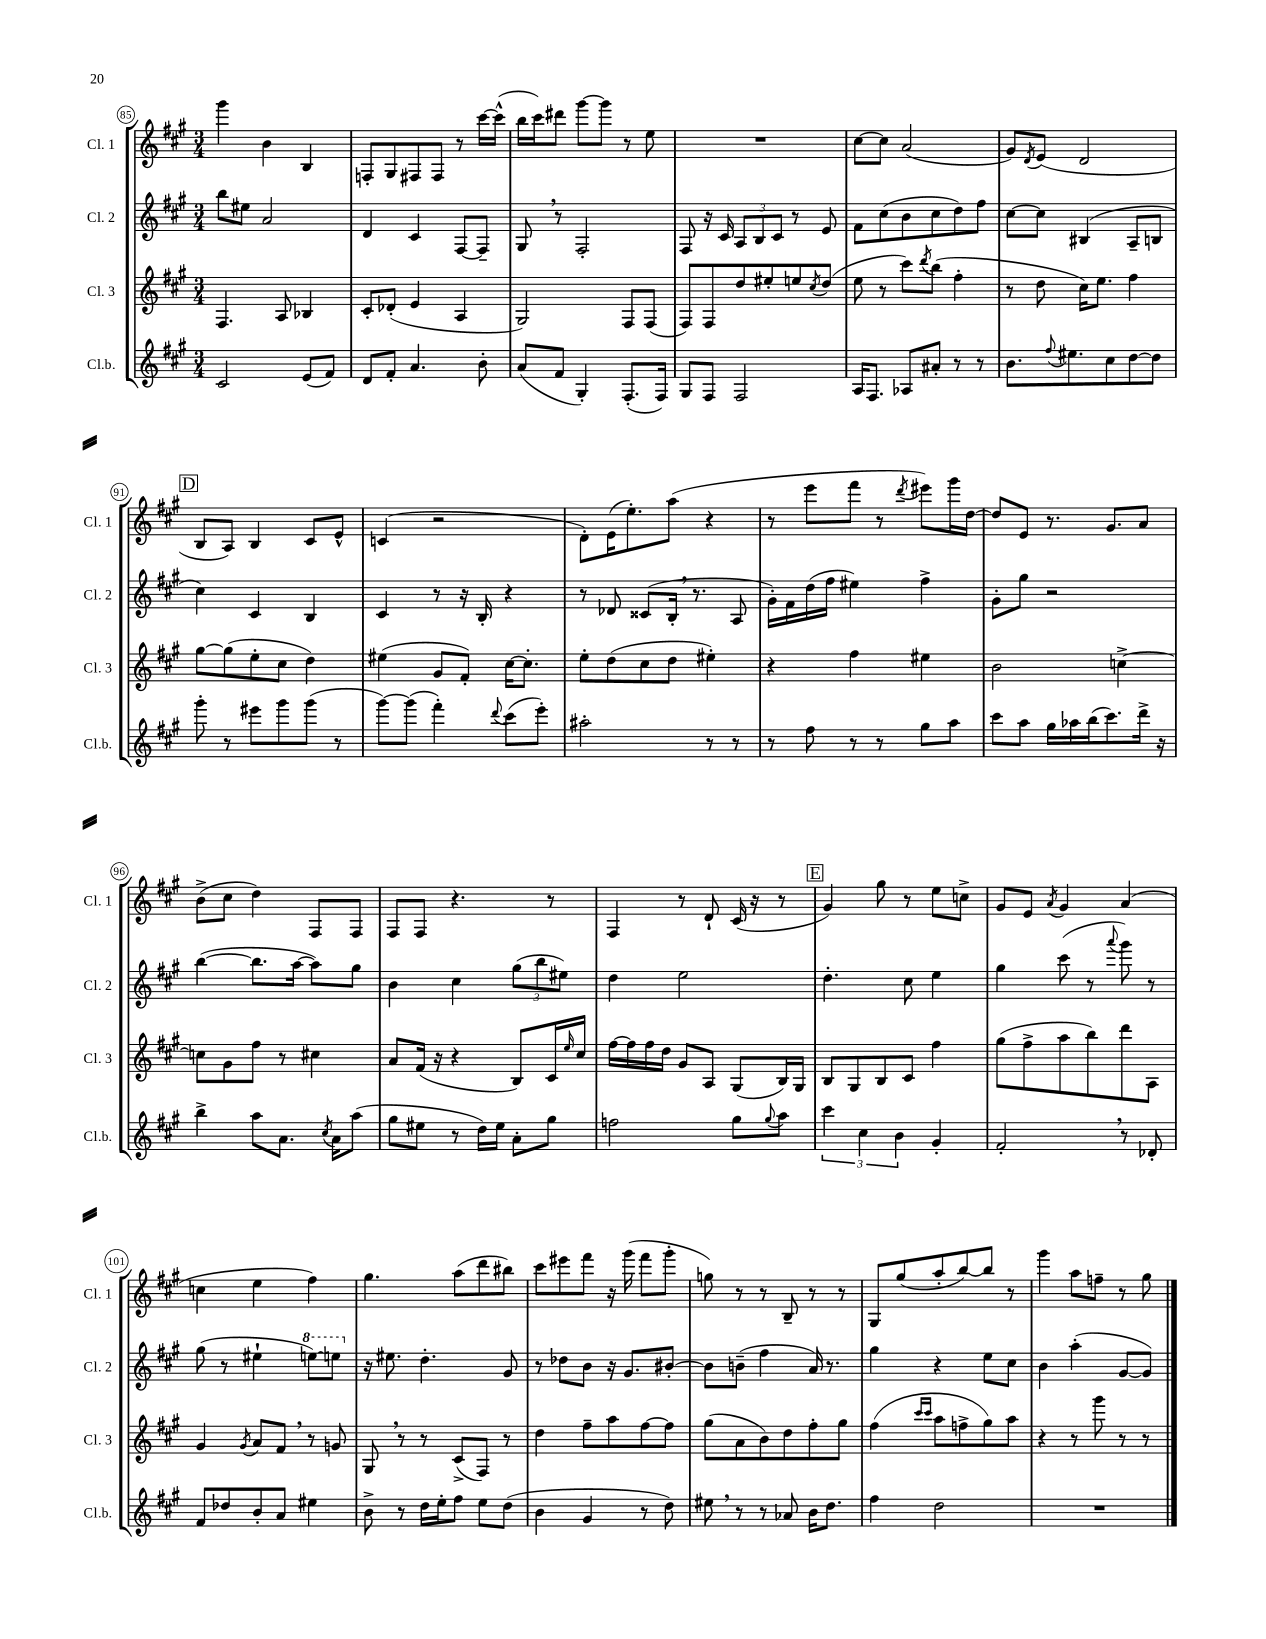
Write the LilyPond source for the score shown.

<<
\new StaffGroup <<
\new Staff = "s0" \with { instrumentName = "Cl. 1" shortInstrumentName = "Cl. 1" } {
    \clef treble \key a \major \numericTimeSignature \time 3/4
    gis'''4 b'4 b4 |
    f8-. gis8 fis8 fis8 r8 cis'''16~ cis'''16-^( |
    b''16 cis'''16) dis'''8 gis'''8~ gis'''8 r8 e''8 |
    R2. |
    cis''8~ cis''8 a'2( |
    gis'8) \acciaccatura { d'8 } e'8( d'2 |
    \mark \markup { \box "D" } b8 a8) b4 cis'8 e'8-^ |
    c'4( r2 |
    d'8-.) e'16( e''8.-.) a''8( r4 |
    r8 e'''8 fis'''8 r8 \acciaccatura { d'''8 } eis'''8) gis'''16 d''16~ |
    d''8 e'8 r8. gis'8. a'8 |
    b'8->( cis''8 d''4) fis8 fis8 |
    fis8 fis8 r4. r8 |
    fis4 r8 d'8-! cis'16( r16 r8 |
    \mark \markup { \box "E" } gis'4) gis''8 r8 e''8 c''8-> |
    gis'8 e'8 \acciaccatura { a'8 } gis'4 a'4( |
    c''4 e''4 fis''4) |
    gis''4. a''8( d'''8 bis''8) |
    cis'''8 eis'''8 fis'''8 r16 gis'''16( fis'''8 gis'''8-. |
    g''8) r8 r8 b8-- r8 r8 |
    gis8 gis''8( a''8-. b''8~) b''8 r8 |
    gis'''4 a''8 f''8-- r8 gis''8 \bar "|." |
}
\new Staff = "s1" \with { instrumentName = "Cl. 2" shortInstrumentName = "Cl. 2" } {
    \clef treble \key a \major \numericTimeSignature \time 3/4
    b''8 eis''8 a'2 |
    d'4 cis'4 fis8~ fis8-- |
    gis8 \breathe r8 fis2-. |
    fis8 r16 cis'16 \tuplet 3/2 { a8 b8 cis'8 } r8 e'8 |
    fis'8 cis''8( b'8 cis''8 d''8) fis''8 |
    cis''8~ cis''8 bis4( a8-- b8 |
    \mark \markup { \box "D" } cis''4) cis'4 b4 |
    cis'4 r8 r16 b16-. r4 |
    r8 des'8 cisis'8( b16-. \breathe r8. a8 |
    gis'16-.) fis'16 d''16( fis''16 eis''4) fis''4-> |
    gis'8-. gis''8 r2 |
    b''4~( b''8. a''16~ a''8) gis''8 |
    b'4 cis''4 \tuplet 3/2 { gis''8( b''8 eis''8) } |
    d''4 e''2 |
    \mark \markup { \box "E" } d''4.-. cis''8 e''4 |
    gis''4 cis'''8( r8 \appoggiatura { a'''8 } gis'''8) r8 |
    gis''8( r8 eis''4-! \ottava #1 e'''!8~) e'''!8 \ottava #0 |
    r16 eis''8. d''4.-. gis'8 |
    r8 des''8 b'8 r16 gis'8. bis'8~-. |
    bis'8 b'8--( fis''4 a'16) r8. |
    gis''4 r4 e''8 cis''8 |
    b'4 a''4-.( gis'8~ gis'8) \bar "|." |
}
\new Staff = "s2" \with { instrumentName = "Cl. 3" shortInstrumentName = "Cl. 3" } {
    \clef treble \key a \major \numericTimeSignature \time 3/4
    fis4. a8 bes4 |
    cis'8-. des'8-.( e'4 a4 |
    gis2) fis8 fis8( |
    fis8) fis8 d''8 eis''8-. e''8 \acciaccatura { cis''8 } d''8( |
    e''8 r8 cis'''8) \acciaccatura { d'''8 } b''8( fis''4-. |
    r8 d''8 cis''16) e''8. fis''4 |
    \mark \markup { \box "D" } gis''8~ gis''8( e''8-. cis''8 d''4) |
    eis''4( gis'8 fis'8-.) cis''16~ cis''8.-. |
    e''8-. d''8( cis''8 d''8 eis''4-.) |
    r4 fis''4 eis''4 |
    b'2 c''4~-> |
    c''8 gis'8 fis''8 r8 cis''4 |
    a'8 fis'16( r16 r4 b8) cis'16 \grace { e''16 } cis''16 |
    fis''16~ fis''16 fis''16 d''16 gis'8 a8 gis8( b16) gis16 |
    \mark \markup { \box "E" } b8 gis8 b8 cis'8 fis''4 |
    gis''8( fis''8-> a''8 b''8) d'''8 a8 |
    gis'4 \acciaccatura { gis'8 } a'8 fis'8 \breathe r8 g'8 |
    gis8 \breathe r8 r8 cis'8->( fis8) r8 |
    d''4 fis''8-- a''8 fis''8~ fis''8 |
    gis''8( a'8 b'8) d''8 fis''8-. gis''8 |
    fis''4( \grace { cis'''16 cis'''16 } a''8 f''8-> gis''8) a''8 |
    r4 r8 gis'''8 r8 r8 \bar "|." |
}
\new Staff = "s3" \with { instrumentName = "Cl.b." shortInstrumentName = "Cl.b." } {
    \clef treble \key a \major \numericTimeSignature \time 3/4
    cis'2 e'8( fis'8) |
    d'8 fis'8-. a'4. b'8-. |
    a'8( fis'8 gis4-.) fis8.-.( fis16) |
    gis8 fis8 fis2 |
    a16 fis8. aes8 ais'8-. r8 r8 |
    b'8. \appoggiatura { fis''8 } eis''8. cis''8 d''8~ d''8 |
    \mark \markup { \box "D" } gis'''8-. r8 eis'''8 gis'''8 gis'''8( r8 |
    gis'''8~) gis'''8( fis'''4-.) \appoggiatura { d'''8 } cis'''8( e'''8-.) |
    ais''2-. r8 r8 |
    r8 fis''8 r8 r8 gis''8 a''8 |
    cis'''8 a''8 gis''16 aes''16 b''16( cis'''8.) d'''16-> r16 |
    b''4-> a''8 a'8. \acciaccatura { cis''8 } a'16 a''8( |
    gis''8 eis''8 r8 d''16) eis''16 a'8-. gis''8 |
    f''2 gis''8 \appoggiatura { gis''8 } a''8 |
    \mark \markup { \box "E" } \tuplet 3/2 { cis'''4 cis''4 b'4 } gis'4-. |
    fis'2-. \breathe r8 des'8-. |
    fis'8 des''8 b'8-. a'8 eis''4 |
    b'8-> r8 d''16 e''16-. fis''8 e''8 d''8( |
    b'4 gis'4 r8 d''8) |
    eis''8 \breathe r8 r8 aes'8 b'16 d''8. |
    fis''4 d''2 |
    R2. \bar "|." |
}
>>
>>
\layout { \context { \Score currentBarNumber = #85 \override BarNumber.stencil = #(make-stencil-circler 0.1 0.3 ly:text-interface::print) } }
